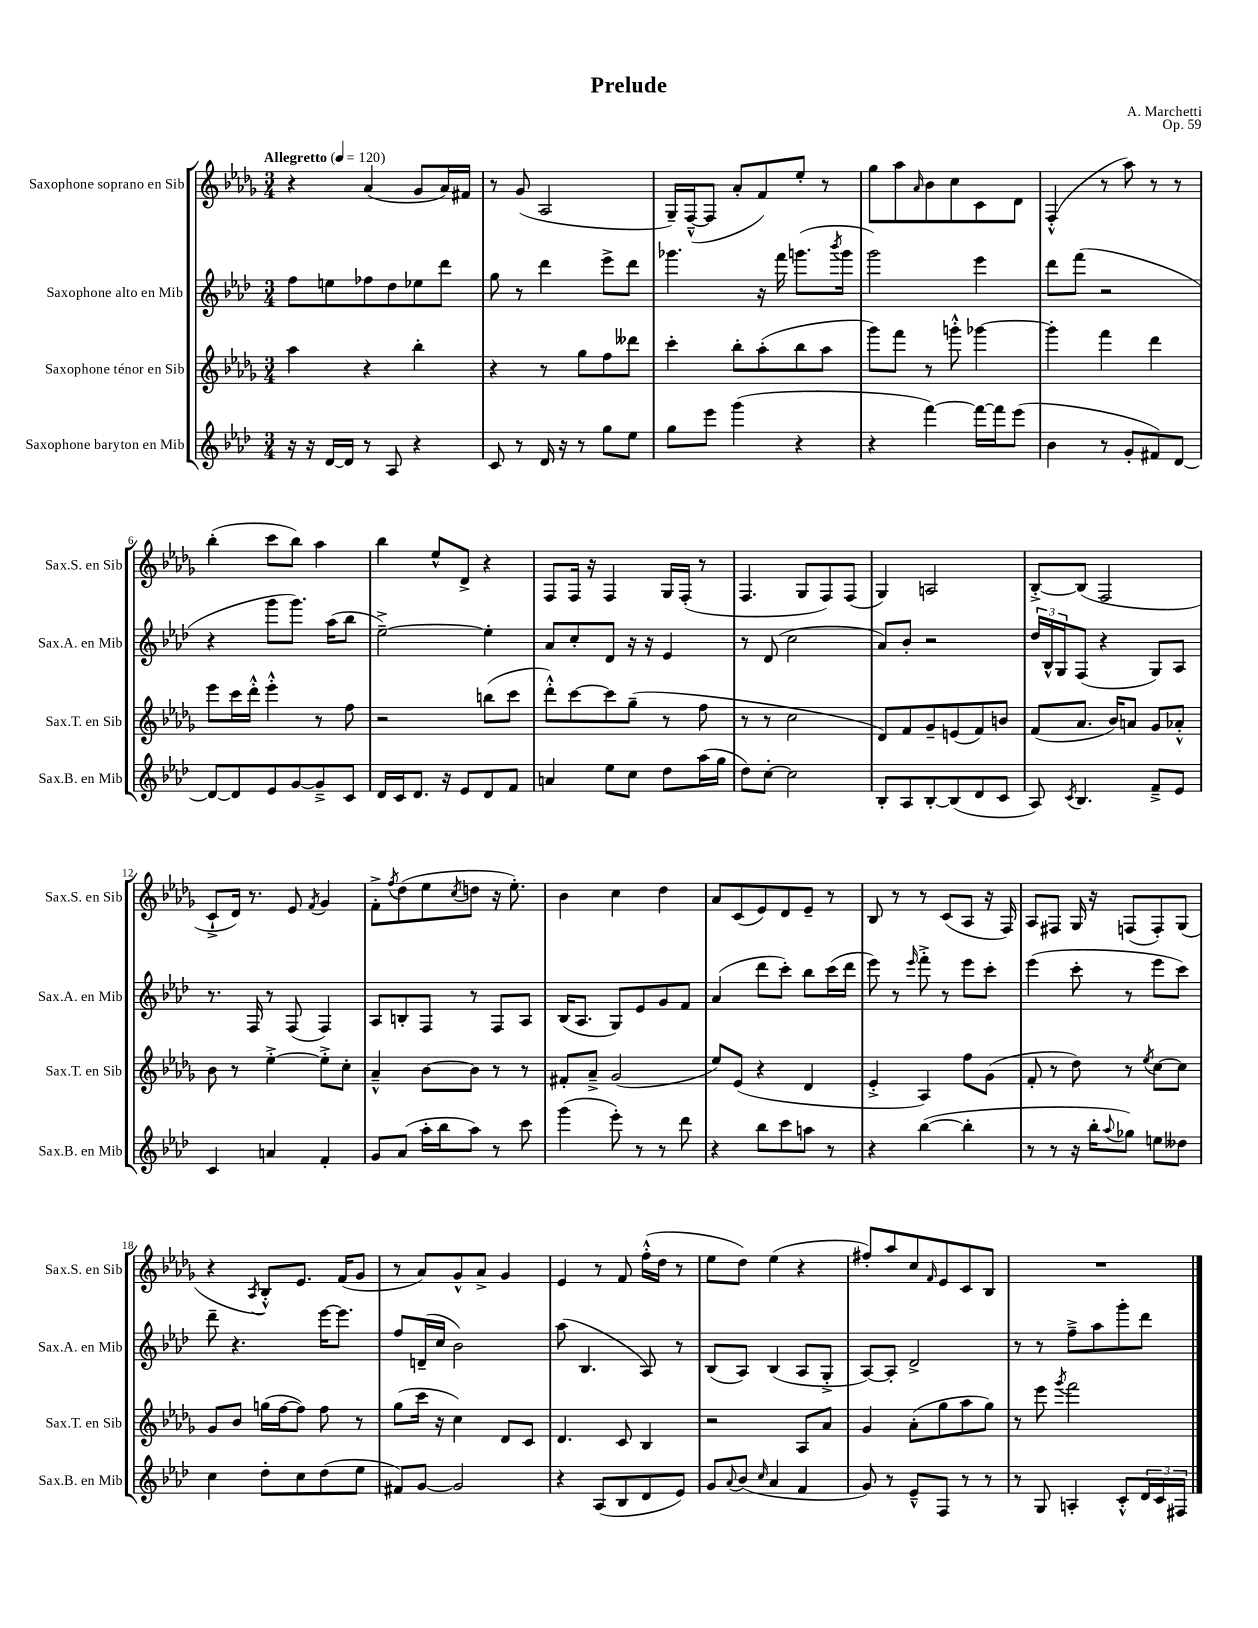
\header { title = "Prelude" composer = "A. Marchetti" opus = "Op. 59" }
<<
\new StaffGroup <<
\new Staff = "s0" \with { instrumentName = "Saxophone soprano en Sib" shortInstrumentName = "Sax.S. en Sib" } {
    \clef treble \key des \major \numericTimeSignature \time 3/4 \tempo "Allegretto" 4 = 120
    r4 aes'4( ges'8 aes'16) fis'16 |
    r8 ges'8( aes2 |
    ges16--) f16~---^( f8 aes'8-. f'8) ees''8-. r8 |
    ges''8 aes''8 \grace { aes'16 } bes'8 c''8 c'8 des'8 |
    f4-.-^( r8 aes''8) r8 r8 |
    bes''4-.( c'''8 bes''8) aes''4 |
    bes''4 ees''8-^ des'8-> r4 |
    f8 f16 r16 f4 ges16 f16-.( r8 |
    f4. ges8 f8) f8( |
    ges4) a2 |
    bes8~-.-> bes8( f2 |
    c'8-!-> des'16) r8. ees'8 \acciaccatura { f'8 } ges'4 |
    f'8-.-> \acciaccatura { f''8 } des''8( ees''8 \acciaccatura { c''8 } d''8 r16 ees''8.-.) |
    bes'4 c''4 des''4 |
    aes'8 c'8( ees'8) des'8 ees'8-- r8 |
    bes8 r8 r8 c'8( aes8 r16 f16) |
    aes8 fis8 ges16 r16 f8( f8-.) ges8( |
    r4 \acciaccatura { aes8 } bes8-.-^) ees'8. f'16( ges'8 |
    r8 aes'8) ges'8-^ aes'8-> ges'4 |
    ees'4 r8 f'8 f''16-.-^( des''16 r8 |
    ees''8 des''8) ees''4( r4 |
    fis''8-.) aes''8 c''8 \grace { f'16 } ees'8 c'8 bes8 |
    R2. \bar "|." |
}
\new Staff = "s1" \with { instrumentName = "Saxophone alto en Mib" shortInstrumentName = "Sax.A. en Mib" } {
    \clef treble \key aes \major \numericTimeSignature \time 3/4
    f''8 e''8 fes''8 des''8 ees''8 des'''8 |
    g''8 r8 des'''4 ees'''8-> des'''8 |
    ges'''4. r16 f'''16 g'''8.( \acciaccatura { bes'''8 } g'''16 |
    g'''2) ees'''4 |
    des'''8 f'''8( r2 |
    r4 g'''8 g'''8.) aes''16( bes''8 |
    ees''2~--->) ees''4-. |
    aes'8 c''8-. des'8 r16 r16 ees'4 |
    r8 des'8( c''2 |
    aes'8) bes'8-. r2 |
    \tuplet 3/2 { des''16 bes16-^ g16 } f8( r4 g8) aes8 |
    r8. f16 r8 f8( f4) |
    aes8 b8-. f8 r8 f8 aes8 |
    bes16( aes8. g8) ees'8 g'8 f'8 |
    aes'4( des'''8 c'''8-.) bes''8 c'''16( des'''16 |
    ees'''8) r8 \grace { ees'''16 } f'''8-.-> r8 ees'''8 c'''8-. |
    ees'''4( c'''8-. r8 ees'''8 c'''8) |
    des'''8-- r4. ees'''16~ ees'''8. |
    f''8 d'16--( c''16 bes'2) |
    aes''8( bes4. aes8) r8 |
    bes8( aes8) bes4( aes8 g8-.-> |
    aes8~) aes8-. des'2-> |
    r8 r8 f''8---> aes''8 g'''8-. des'''8 \bar "|." |
}
\new Staff = "s2" \with { instrumentName = "Saxophone ténor en Sib" shortInstrumentName = "Sax.T. en Sib" } {
    \clef treble \key des \major \numericTimeSignature \time 3/4
    aes''4 r4 bes''4-. |
    r4 r8 ges''8 f''8 deses'''8 |
    c'''4-. bes''8-. aes''8-.( bes''8 aes''8 |
    ges'''8) f'''8 r8 g'''8-.-^ ges'''4~ |
    ges'''4-. f'''4 des'''4 |
    ees'''8 c'''16 des'''16-.-^ ees'''4-.-^ r8 f''8 |
    r2 b''8( c'''8 |
    des'''8-.-^) c'''8~ c'''8 ges''8--( r8 f''8 |
    r8 r8 c''2 |
    des'8) f'8 ges'8-- e'8( f'8) b'8 |
    f'8( aes'8. bes'16) a'8 ges'8 aes'8-.-^ |
    bes'8 r8 ees''4~-.-> ees''8-.-> c''8-. |
    aes'4---^ bes'8~ bes'8 r8 r8 |
    fis'8-. aes'8---> ges'2( |
    ees''8) ees'8( r4 des'4 |
    ees'4-.-> aes4) f''8 ges'8( |
    f'8-. r8 des''8) r8 \acciaccatura { ees''8 } c''8~ c''8 |
    ges'8 bes'8 g''16( f''16~ f''8) f''8 r8 |
    ges''8( c'''16 r16 c''4) des'8 c'8 |
    des'4. c'8 bes4 |
    r2 aes8 aes'8 |
    ges'4 aes'8-.( ges''8 aes''8 ges''8) |
    r8 ees'''8 \acciaccatura { ges'''8 } f'''2 \bar "|." |
}
\new Staff = "s3" \with { instrumentName = "Saxophone baryton en Mib" shortInstrumentName = "Sax.B. en Mib" } {
    \clef treble \key aes \major \numericTimeSignature \time 3/4
    r16 r16 des'16~ des'16 r8 aes8 r4 |
    c'8 r8 des'16 r16 r8 g''8 ees''8 |
    g''8 ees'''8 g'''4( r4 |
    r4 f'''4~) f'''16~ f'''16 ees'''8( |
    bes'4 r8 g'8-. fis'8) des'8~ |
    des'8~ des'8 ees'8 g'8~ g'8---> c'8 |
    des'16 c'16 des'8. r16 ees'8 des'8 f'8 |
    a'4 ees''8 c''8 des''8 aes''16( g''16 |
    des''8) c''8~-. c''2 |
    bes8-. aes8 bes8~-. bes8( des'8 c'8 |
    aes8) \acciaccatura { c'8 } bes4. f'8---> ees'8 |
    c'4 a'4 f'4-. |
    g'8 aes'8( aes''16-. bes''16 aes''8) r8 c'''8 |
    g'''4( ees'''8-.) r8 r8 des'''8 |
    r4 bes''8 c'''8 a''8 r8 |
    r4 bes''4~( bes''4-. |
    r8 r8 r16 bes''16-. \appoggiatura { aes''8 } ges''8) e''8 deses''8 |
    c''4 des''8-. c''8 des''8( ees''8 |
    fis'8) g'8~ g'2 |
    r4 aes8( bes8 des'8 ees'8) |
    g'8 \appoggiatura { aes'8 } bes'8( \grace { c''16 } aes'4 f'4 |
    g'8) r8 ees'8---^ f8 r8 r8 |
    r8 g8 a4-. c'8-.-^ \tuplet 3/2 { des'16 c'16 fis16 } \bar "|." |
}
>>
>>
